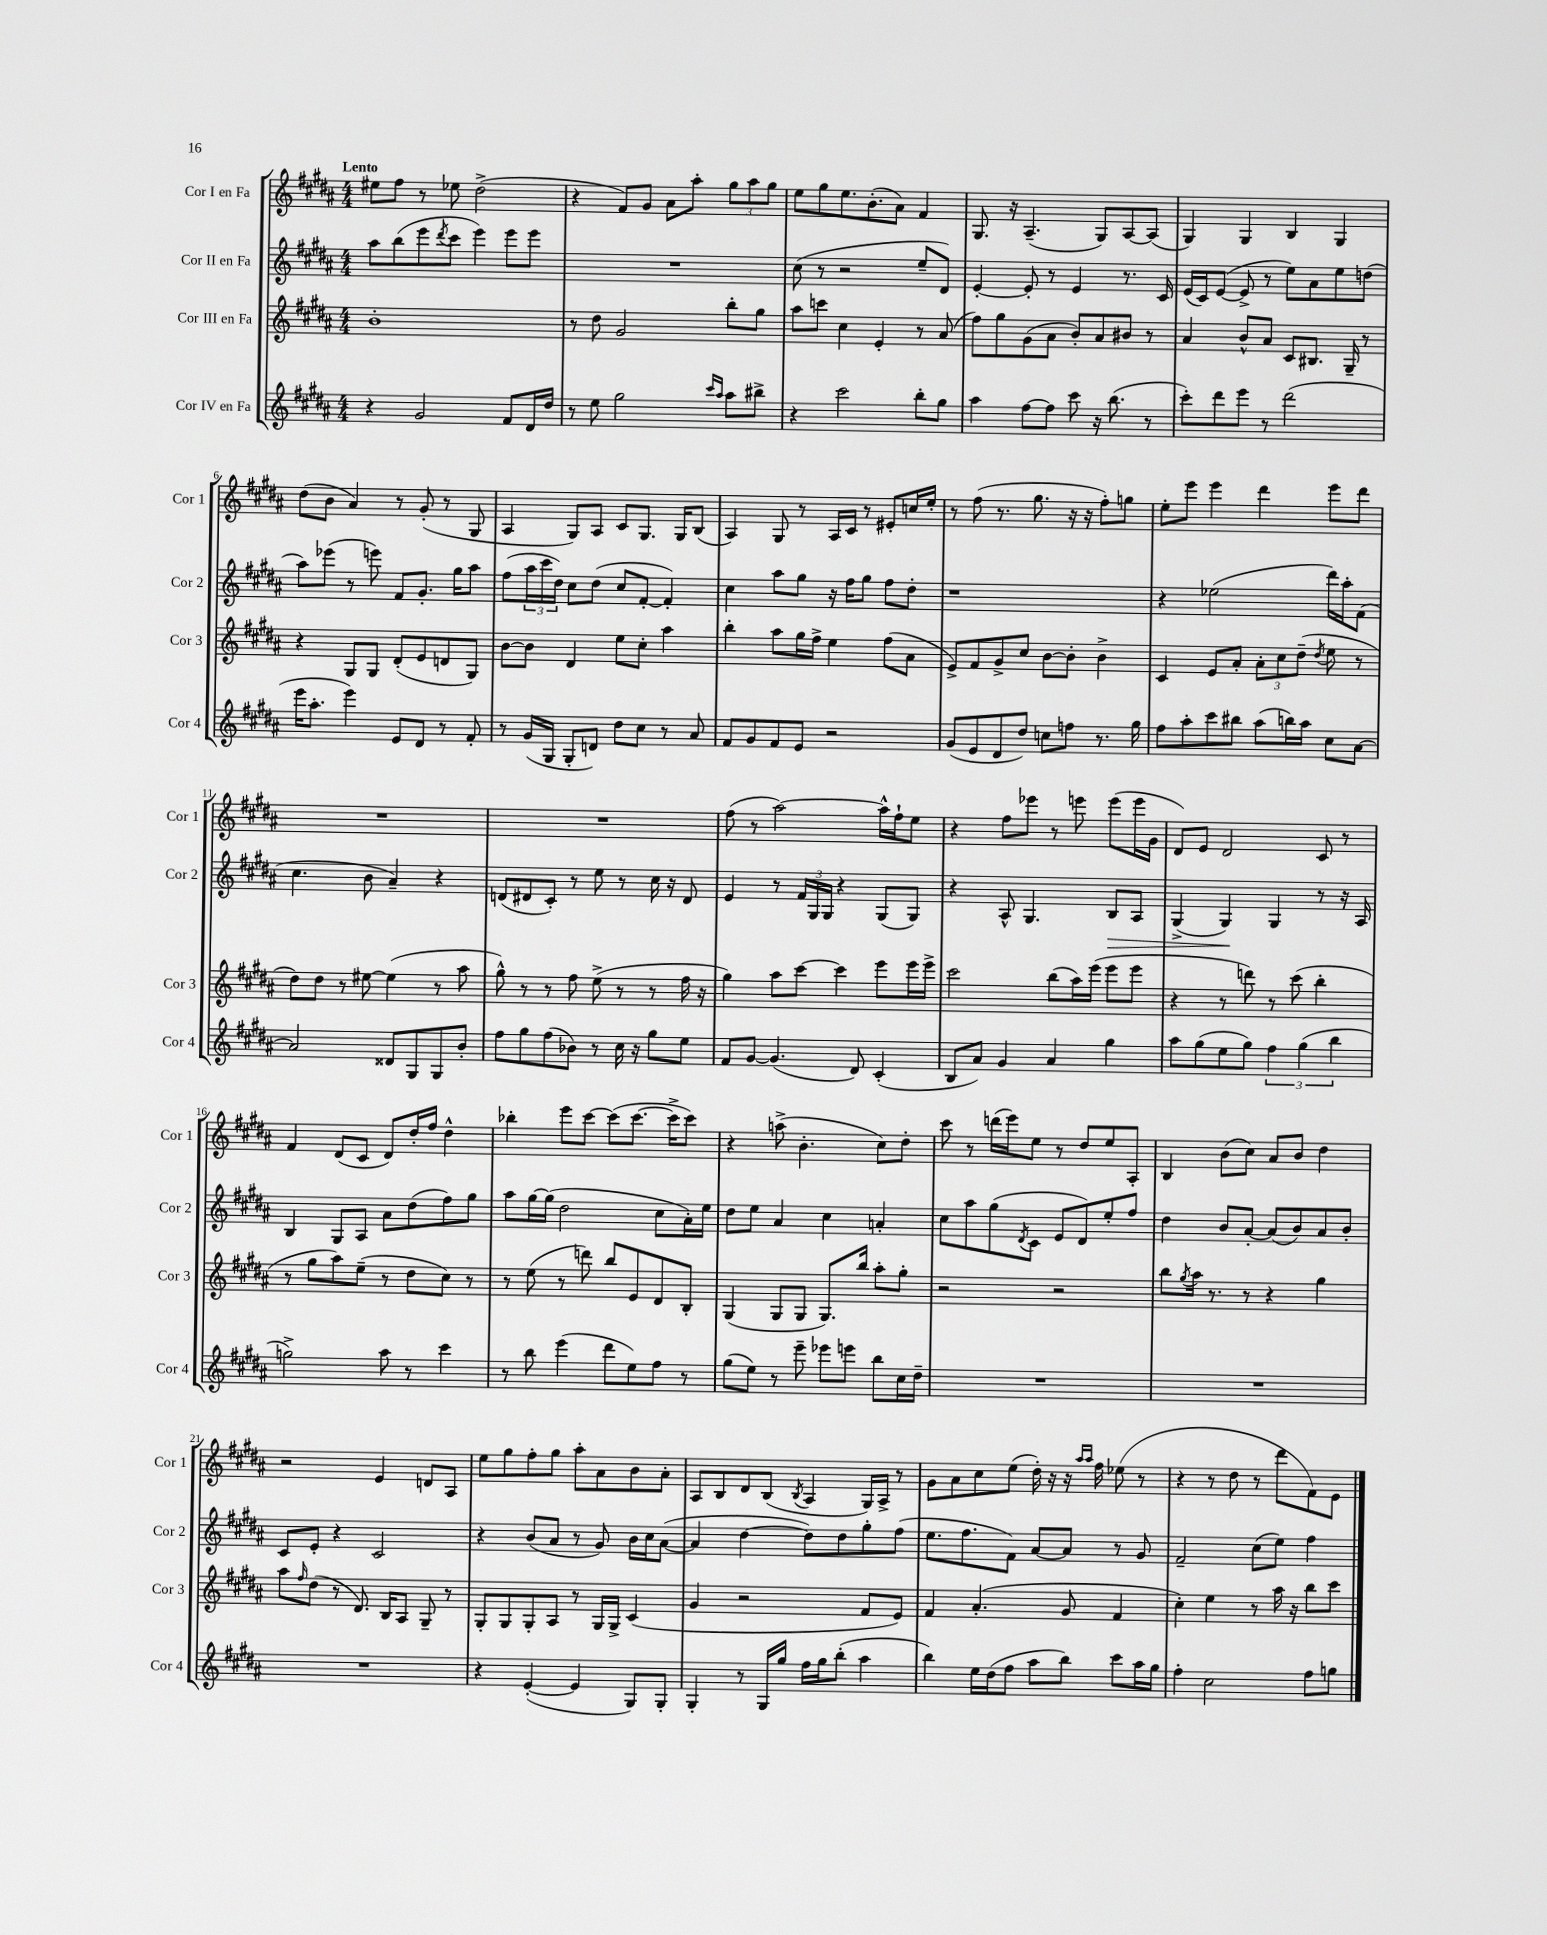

**kern	**kern	**kern	**kern
*staff4	*staff3	*staff2	*staff1
*clefG2	*clefG2	*clefG2	*clefG2
*k[f#c#g#d#a#]	*k[f#c#g#d#a#]	*k[f#c#g#d#a#]	*k[f#c#g#d#a#]
*M4/4	*M4/4	*M4/4	*M4/4
4r	1b'	8aa#\L	8ee#\L
.	.	(8bb\	8ff#\J
2g#/	.	8eee\	8r
.	.	8qddd#/	.
.	.	8ccc#\J	8ee-\
.	.	4eee\)	(2dd#^\
8f#/L	.	8eee\L	.
16d#/L	.	8eee\J	.
16dd#/JJ	.	.	.
=	=	=	=
8r	8r	1r	4r
8ee\	8dd#\	.	.
2gg#\	2g#/	.	8f#/L)
.	.	.	8g#/J
.	.	.	8a#\L
.	.	.	8aa#'\J
16qqccc#/LL	.	.	.
16qqaa#/JJ	.	.	.
8aa#\L	8bb'\L	.	12gg#\L
.	.	.	12aa#\
8bb#^\J	8gg#\J	.	.
.	.	.	12gg#\J
=	=	=	=
4r	8aa#\L	(8cc#\	8ee\L
.	8ccc\J	8r	8gg#\
2ccc#\	4cc#\	2r	8.ee\
.	.	.	(8.b'\
.	4e'/	.	.
.	.	.	8a#\J)
8bb'\L	8r	8ee~/L	4f#/
8gg#\J	(8a#/	8d#/J)	.
=	=	=	=
4aa#\	8ff#\L)	[4e'/	8.G#/
.	8gg#\	.	.
.	.	.	16r
[8ff#\L	(8g#\	8e'/]	(4.A#~/
8ff#\]J	8a#\J	8r	.
8ccc#\	8b'/L)	4e/	.
16r	8a#/	.	8G#/L)
(8.bb\	.	.	.
.	8b#/J	8.r	[8A#/
8r	8r	.	(8A#/]J
.	.	16c#/	.
=	=	=	=
8ccc#'\L)	4a#/	(16e/LL	4G#/)
.	.	16c#/J)	.
8ddd#\	.	([8e/J	.
8eee\J	8b^^/L	8e^/]	4G#/
8r	8a#/J	8r	.
(2ddd#\	8c#/L	8ee\L)	4B/
.	8.B#/J	8a#\	.
.	.	8ee\	4G#/
.	16G#~/	.	.
.	8r	(8dd\J	.
=	=	=	=
16eee\LK	4r	8aa#\L)	(8dd#\L
8.aa#'\J	.	.	.
.	.	(8eee-\J	8b\J
4eee\)	8G#/L	8r	4a#/)
.	8G#/J	8eee\)	.
8e/L	(8d#'/L	8f#/L	8r
8d#/J	8e/	8.g#'/J	(8g#'/
8r	8d/	.	8r
.	.	16gg#\LK	.
8f#'/	8G#/J)	8aa#\J	8G#/
=	=	=	=
8r	[8b\L	(8ff#\L	4A#/
(16g#/LL	8b\]J	24aa#\L	.
.	.	24ccc#\	.
16G#/JJ	.	.	.
.	.	24dd#\JJ)	.
8G#'/L	4d#/	8cc#\L	8G#/L)
8d/J)	.	(8dd#\J	8A#/J
8dd#\L	8ee\L	8cc#/L	8c#/L
8cc#\J	8cc#'\J	[8f#'/J	8.G#/J
8r	4aa#\	4f#'/])	.
.	.	.	16G#/LK
8a#/	.	.	(8B/J
=	=	=	=
8f#/L	4bb'\	4cc#\	4A#/)
8g#/	.	.	.
8f#/	8aa#\L	8aa#\L	8G#/
8e/J	16gg#\L	8gg#\J	8r
.	16ff#^\JJ	.	.
2r	4ee\	16r	16A#/LL
.	.	16ff#\LK	16c#/JJ
.	.	8gg#\J	8r
.	(8ff#\L	8ff#\L	8e#'/L
.	8a#\J	8dd#'\J	16cc/L
.	.	.	16ee'/JJ
=	=	=	=
(8g#/L	8e^/L)	1r	8r
8e/	8f#/	.	(8ff#\
8d#/	8g#^/	.	8.r
8dd#/J)	8cc#/J	.	.
.	.	.	8.gg#\
8cc\L	[8b\L	.	.
8ff\J	8b'\]J	.	16r
.	.	.	16r
8.r	4b^\	.	8ff#'\L)
.	.	.	8gg\J
16gg#\	.	.	.
=	=	=	=
8ff#\L	4c#/	4r	8ee'\L
8aa#'\	.	.	8eee\J
8ccc#\	8e/L	(2ee-\	4eee\
8bb#\J	8a#'/J	.	.
(8aa#\L	12a#'\L	.	4ddd#\
.	12cc#\	.	.
16bb\L)	.	.	.
.	(12dd#~\J	.	.
16aa#\JJ	.	.	.
.	8qdd#/	.	.
8cc#\L	8ee\	16ddd#\LL)	8eee\L
.	.	16aa#'\J	.
[8a#\J	8r	(8f#\J	8ddd#\J
=	=	=	=
2a#/]	8dd#\L)	4.cc#\	1r
.	8dd#\J	.	.
.	8r	.	.
.	[8ee#\	8b\	.
8d##/L	(4ee#\]	4a#~/)	.
8G#/	.	.	.
8G#/	8r	4r	.
8b'/J	8aa#\	.	.
=	=	=	=
8ff#\L	8gg#^^\)	(8d/L	1r
8gg#\	8r	8d#/	.
(8ff#\	8r	8c#'/J)	.
8b-\J)	8ff#\	8r	.
8r	(8ee^\	8ee\	.
16cc#\	8r	8r	.
16r	.	.	.
8gg#\L	8r	16cc#\	.
.	.	16r	.
8ee\J	16ff#\	8d#/	.
.	16r	.	.
=	=	=	=
8f#/L	4gg#\)	4e/	(8ff#\
[8g#/J	.	.	8r
(4.g#/]	8aa#\L	8r	[2aa#\)
.	[8ccc#\J	24f#/LL	.
.	.	24G#/	.
.	.	24G#/JJ	.
.	4ccc#\]	4r	.
8d#/)	.	.	.
(4c#'/	8eee\L	(8G#/L	16aa#^^\]LL
.	.	.	16ff#`\J
.	16eee\L	8G#/J)	8ee\J
.	16eee^\JJ	.	.
=	=	=	=
8B/L	2ccc#\	4r	4r
8a#/J)	.	.	.
4g#/	.	8A#^^/	8ff#\L
.	.	4.G#/	8eee-\J
4a#/	(8bb\L	.	8r
.	16aa#\L)	.	8eee\
.	(16eee\JJ	.	.
4gg#\	8eee\L	8B/L	(8eee\L
.	8eee\J	8A#/J	16eee\L
.	.	.	16g#\JJ
=	=	=	=
8aa#\L	4r	(4G#^/	8d#/L)
(8gg#\	.	.	8e/J
8ee\	8r	4G#/)	2d#/
8gg#\J)	8ddd\)	.	.
6ff#\	8r	4G#/	.
.	(8ccc#\	.	.
(6gg#\	.	.	.
.	4bb'\	8r	8c#/
6bb\	.	.	.
.	.	16r	8r
.	.	16A#/	.
=	=	=	=
2gg^\)	8r	4B/	4f#/
.	8gg#\L	.	.
.	8aa#\)	8G#/L	(8d#/L
.	(8ee~\J	8A#/J	8c#/J
8aa#\	8r	8a#\L	8d#/L)
8r	8dd#\L	(8dd#\	16dd#'/L
.	.	.	16ff#/JJ
4ccc#\	8cc#\J)	8ff#\)	4dd#^^\
.	8r	8gg#\J	.
=	=	=	=
8r	8r	8aa#\L	4bb-'\
8bb\	(8ee\	[16gg#\L	.
.	.	(16gg#\]JJ	.
(4eee\	8r	2dd#\	8eee\L
.	8ddd\)	.	[8ccc#\J
8ddd#\L	8bb/L	.	(8ccc#\]L
8ee\)	8e/	.	[8.ccc#\J
8ff#\J	8d#/	8cc#\L	.
.	.	.	16ccc#^\]LK
8r	8B'/J	16a#'\L)	8ccc#\J)
.	.	16ee\JJ	.
=	=	=	=
(8gg#\L	(4G#/	8dd#\L	4r
8ee\J)	.	8ee\J	.
8r	8G#/L	4a#/	(8aa^\
8eee~\	8G#/J	.	4.b'\
8eee-\L	8.G#/L)	4cc#\	.
8eee\J	.	.	.
.	16bb/Jk	.	.
8bb\L	8aa#'\L	4a'/	8cc#\L)
16cc#\L	8gg#'\J	.	8dd#'\J
16dd#~\JJ	.	.	.
=	=	=	=
1r	2r	8cc#\L	8ccc#\
.	.	8aa#\	8r
.	.	(8gg#\	(16ddd\LL
.	.	.	16eee\J)
.	.	8qd#/	.
.	.	8c#\J	8ee\J
.	2r	8e/L	8r
.	.	8d#/)	8dd#/L
.	.	8ee'/	8ee/
.	.	8ff#/J	8A#'/J
=	=	=	=
1r	8bb\L	4dd#\	4B/
.	8qgg#/	.	.
.	16aa#\Jk	.	.
.	8.r	.	.
.	.	8b/L	(8b\L
.	8r	[8a#'/J	8cc#\J)
.	4r	(8a#/]L	8a#/L
.	.	8b/)	8b/J
.	4gg#\	8a#/	4dd#\
.	.	8b'/J	.
=	=	=	=
1r	8aa#\L	8c#/L	2r
.	16qqff#/	.	.
.	(8dd#\J	8e'/J	.
.	8r	4r	.
.	8.d#/)	.	.
.	.	2c#/	4e/
.	16B/LK	.	.
.	8A#/J	.	.
.	8G#~/	.	8d/L
.	8r	.	8A#/J
=	=	=	=
4r	8G#'/L	4r	8ee\L
.	8G#/	.	8gg#\
([4e'/	8G#'/	(8b/L	8ff#'\
.	8A#/J	8a#/J	8gg#\J
4e/]	8r	8r	8aa#'\L
.	16G#/LL	8g#/)	8a#\
.	16G#^/JJ	.	.
8G#/L)	(4c#/	16b\LL	8b\
.	.	16cc#\J	.
8G#'/J	.	([8a#\J	8a#'\J
=	=	=	=
4G#'/	4g#/	4a#/]	8A#/L
.	.	.	8B/
8r	2r	[4dd#\	8d#/
16G#/LL	.	.	(8B/J
16gg#/JJ	.	.	.
.	.	.	8qB/
16ff#\LL	.	8dd#\]L)	4A#/
16gg#\J	.	.	.
(8bb'\J	.	8dd#\	.
4aa#\	8f#/L	8gg#'\	16G#/LL)
.	.	.	16A#^/JJ
.	8e/J)	(8ff#\J	8r
=	=	=	=
4bb\)	4f#/	8.ee\L	8g#\L
.	.	.	8a#\
.	.	8.ff#\	.
16ee\LL	(4.a#'/	.	8cc#\
(16dd#\J	.	.	.
8ff#\J	.	8f#\J)	(8ee\J
8aa#\L	.	[8a#/L	16dd#'\)
.	.	.	16r
8bb\J)	8g#/	8a#/]J	16r
.	.	.	16qqaa#/LL
.	.	.	16qqaa#/JJ
.	.	.	16ff#\
8ccc#\L	4f#/	8r	(8ee-\
16aa#\L	.	8g#/	8r
16gg#\JJ	.	.	.
=	=	=	=
4ff#'\	4cc#'\)	2f#~/	4r
2cc#\	4ee\	.	8r
.	.	.	8dd#\
.	8r	(8cc#\L	8r
.	16aa#\	8ee\J)	8ddd#\L
.	16r	.	.
8ff#\L	8bb\L	4ff#\	8f#\)
8gg\J	8ccc#\J	.	8e\J
==	==	==	==
*-	*-	*-	*-
